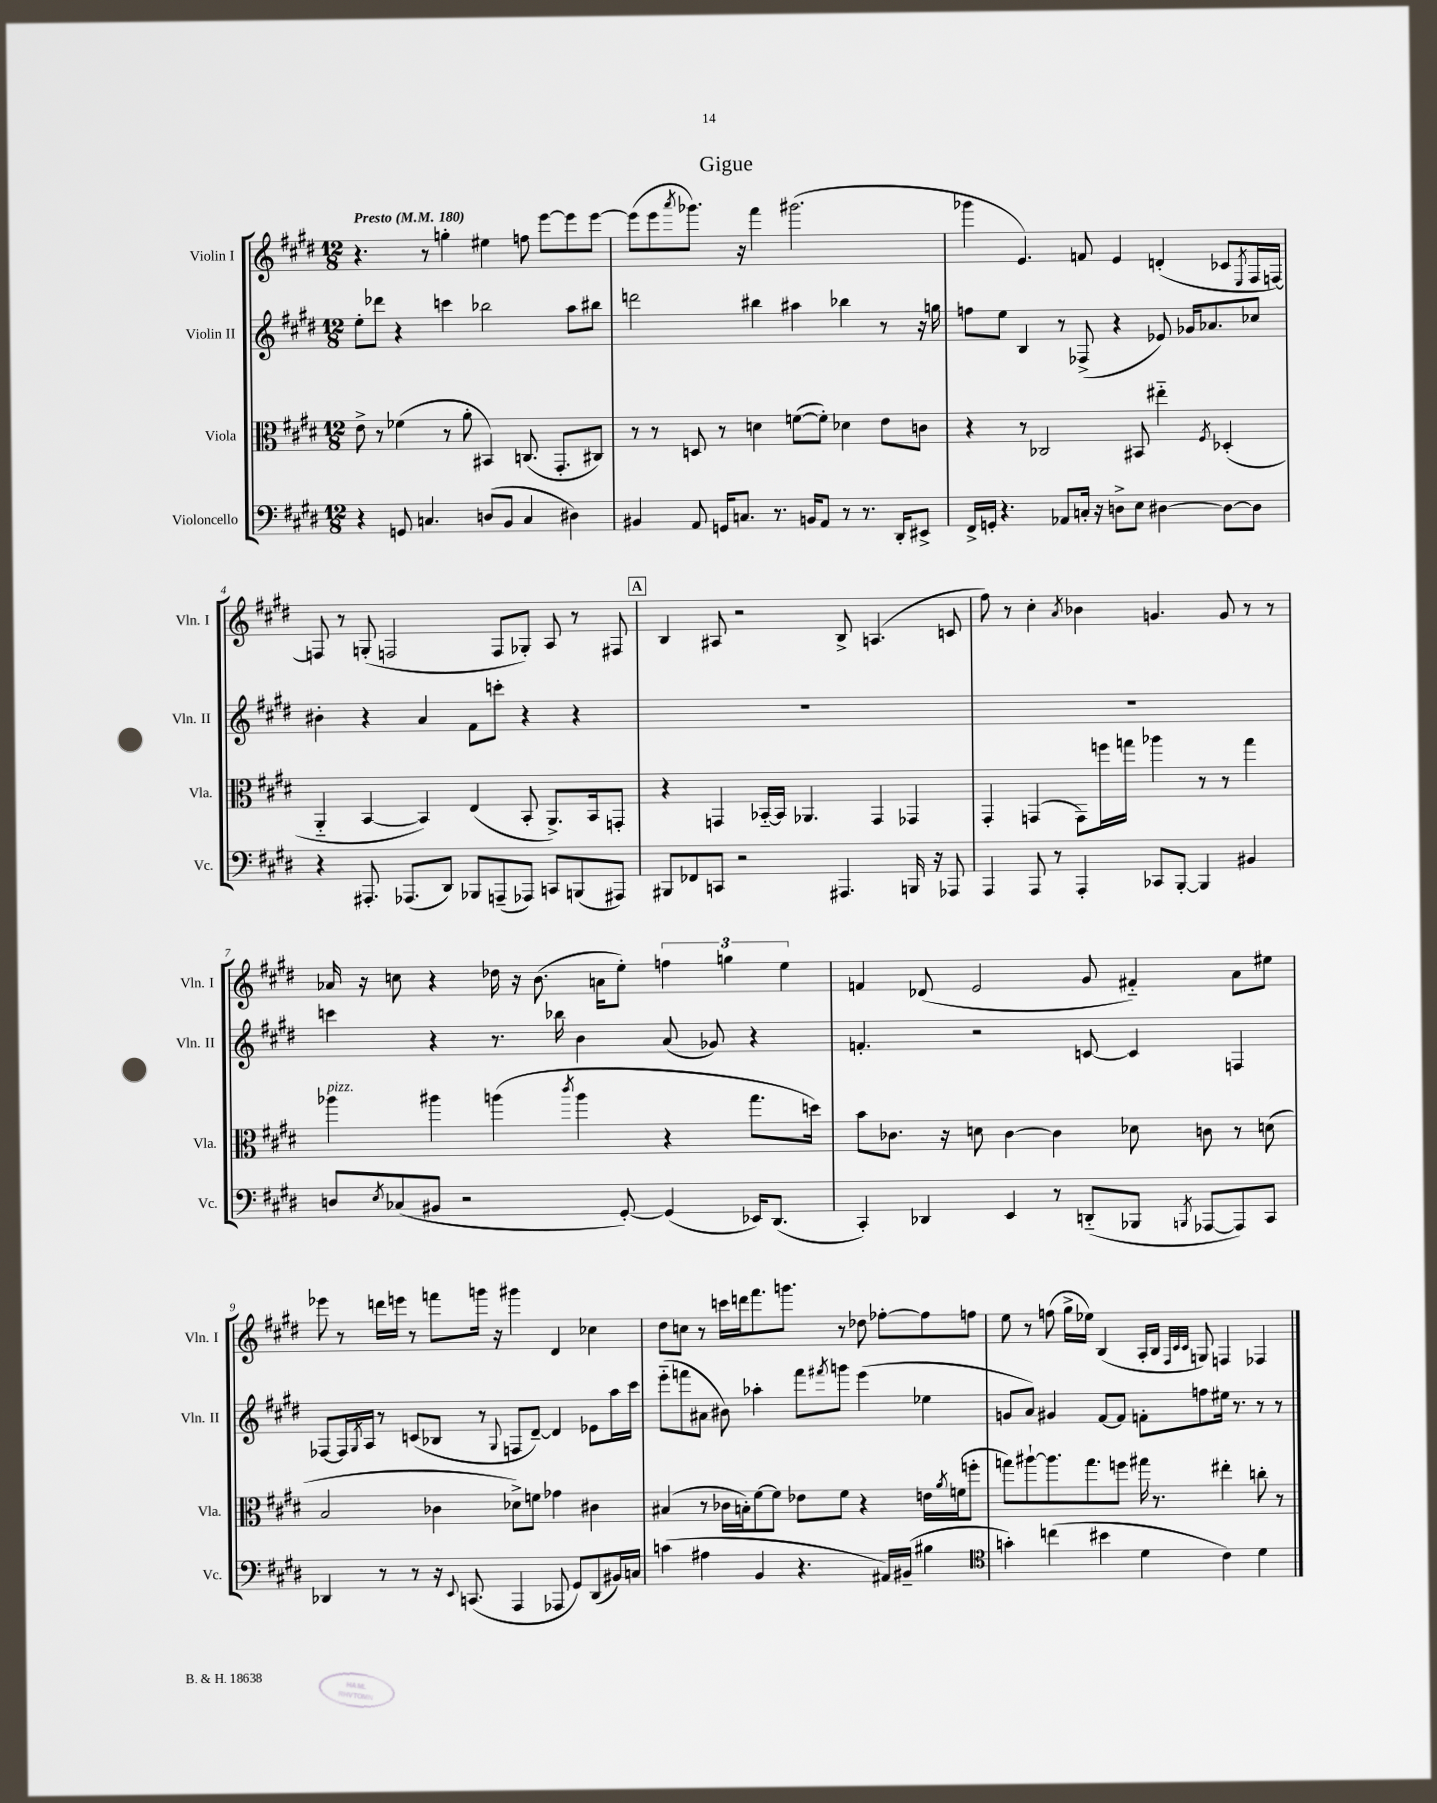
\header { title = "Gigue" }
<<
\new StaffGroup <<
\new Staff = "s0" \with { instrumentName = "Violin I" shortInstrumentName = "Vln. I" } {
    \clef treble \key e \major \numericTimeSignature \time 12/8 \tempo "Presto" 4 = 180
    r4. r8 g''4-. eis''4 f''8 e'''8~ e'''8 e'''8~ |
    e'''8( e'''8 \acciaccatura { a'''8 } ges'''8.) r16 fis'''4 gis'''2.( |
    ges'''4 e'4.) f'8 e'4 d'4-.( ces'8 \acciaccatura { e8 } fis16 f16~) |
    f8 r8 g8-.( f2 f8 ges8-.) a8 r8 fis8 |
    \mark \markup { \box "A" } b4 ais8 r2 b8-> a4.( c'8 |
    fis''8) r8 cis''4-. \acciaccatura { a'8 } bes'4 g'4. g'8 r8 r8 |
    aes'16 r16 c''8 r4 des''16 r16 b'8.( a'16 e''8-.) \tuplet 3/2 { f''4 g''4 e''4 } |
    f'4 des'8( e'2 gis'8 fis'4-_) a'8 eis''8 |
    ees'''8 r8 d'''16 e'''16 r8 f'''8 g'''16 r16 gis'''4 dis'4 ces''4 |
    dis''8 c''8 r8 c'''16 d'''16 fis'''8. g'''8. r8 des''8 fes''8~-. fes''8 f''8 |
    e''8 r8 f''8( gis''16-> ees''16) b4( a16-. b16 \grace { fis32 cis'32 cis'32 } g8) f4 fes4 \bar "|." |
}
\new Staff = "s1" \with { instrumentName = "Violin II" shortInstrumentName = "Vln. II" } {
    \clef treble \key e \major \numericTimeSignature \time 12/8
    e''8-. des'''8 r4 c'''4 bes''2 a''8 bis''8 |
    d'''2 bis''4 ais''4 bes''4 r8 r16 g''16 |
    f''8 e''8 b4 r8 fes8->( r4 ees'8) ges'16 aes'8. ces''8 |
    bis'4-. r4 a'4 fis'8 c'''8-. r4 r4 |
    \mark \markup { \box "A" } R1. |
    R1. |
    c'''4 r4 r8. bes''16 b'4 a'8( ges'8) r4 |
    f'4.-. r2 c'8~ c'4 f4 |
    fes8~ fes16 \acciaccatura { gis8 } a16 r8 c'8( bes8 r8 \appoggiatura { gis8 } f8 dis'8~--) dis'4 ees'8 a''16 cis'''16 |
    e'''8-_( f'''8 ais'8 bis'8) aes''4-. f'''8 \acciaccatura { fis'''8 } g'''8 e'''4( ees''4 |
    g'8 a'8) gis'4 fis'8~ fis'8 f'8-. f''8 eis''16 r8. r8 r8 \bar "|." |
}
\new Staff = "s2" \with { instrumentName = "Viola" shortInstrumentName = "Vla." } {
    \clef alto \key e \major \numericTimeSignature \time 12/8
    e'8-> r8 fes'4( r8 a'8-. bis,4) c8.( gis,8.-. cis8) |
    r8 r8 d8 r8 d'4 f'8~( f'8-.) des'4 e'8 c'8 |
    r4 r8 ces2 bis,8 eis''4-_ \acciaccatura { fis8 } des4-.( |
    a,4-_ b,4~ b,4) e4( b,8-. a,8.->) b,16 g,8-. |
    \mark \markup { \box "A" } r4 g,4 bes,16~-_ bes,16 aes,4. g,4 ges,4 |
    gis,4-. g,4( g,8) f''16 g''16 aes''4 r8 r8 g''4 |
    aes''4^\markup { \italic "pizz." } ais''4 a''4( \acciaccatura { cis'''8 } a''4 r4 gis''8. d''16) |
    b'8 ces'8. r16 d'8 ces'4~ ces'4 des'8 c'8 r8 d'8( |
    b2 ces'4 des'8->) f'8 ges'4 cis'4 |
    bis4( r8 ces'16 b16-.) fis'8~ fis'8 ees'8 fis'8 r4 e'16 \acciaccatura { a'8 } f'16( f''8-. |
    g''8) ais''8~-! ais''8. g''8. f''8 gis''16 r8. eis''4-. c''8-. r8 \bar "|." |
}
\new Staff = "s3" \with { instrumentName = "Violoncello" shortInstrumentName = "Vc." } {
    \clef bass \key e \major \numericTimeSignature \time 12/8
    r4 g,8 c4. d8( b,8 c4 dis4) |
    bis,4 a,8 g,16 c8. r8. b,16 a,8 r8 r8. dis,16-. eis,8-> |
    fis,16-> g,16-. r4. aes,8 c16-. r16 d8-> e8 dis4~ dis8~ dis8 |
    r4 ais,,8.-. aes,,8.( dis,8) bes,,8 a,,8--( aes,,8) c,8 b,,8( ais,,8) |
    \mark \markup { \box "A" } bis,,8 fes,8 c,8 r2 ais,,4. b,,16 r16 aes,,8 |
    a,,4 a,,8 r8 a,,4-. ces,8 b,,8~-. b,,4 bis,4 |
    d8 \acciaccatura { e8 } ces8( bis,8 r2 gis,8~-.) gis,4( ees,16) dis,8.( |
    cis,4-.) des,4 e,4 r8 d,8-_( bes,,8 \acciaccatura { b,,8 } aes,,8~ aes,,8) cis,8 |
    des,4 r8 r8 r16 \appoggiatura { e,8 } c,8.( a,,4 aes,,8 gis,8) des,8( bis,16) c16 |
    c'4( ais4 b,4 r4. ais,16) bis,16--( bis4 |
    \clef tenor g'4-.) c''4( bis'4 dis'4 cis'4) dis'4 \bar "|." |
}
>>
>>
